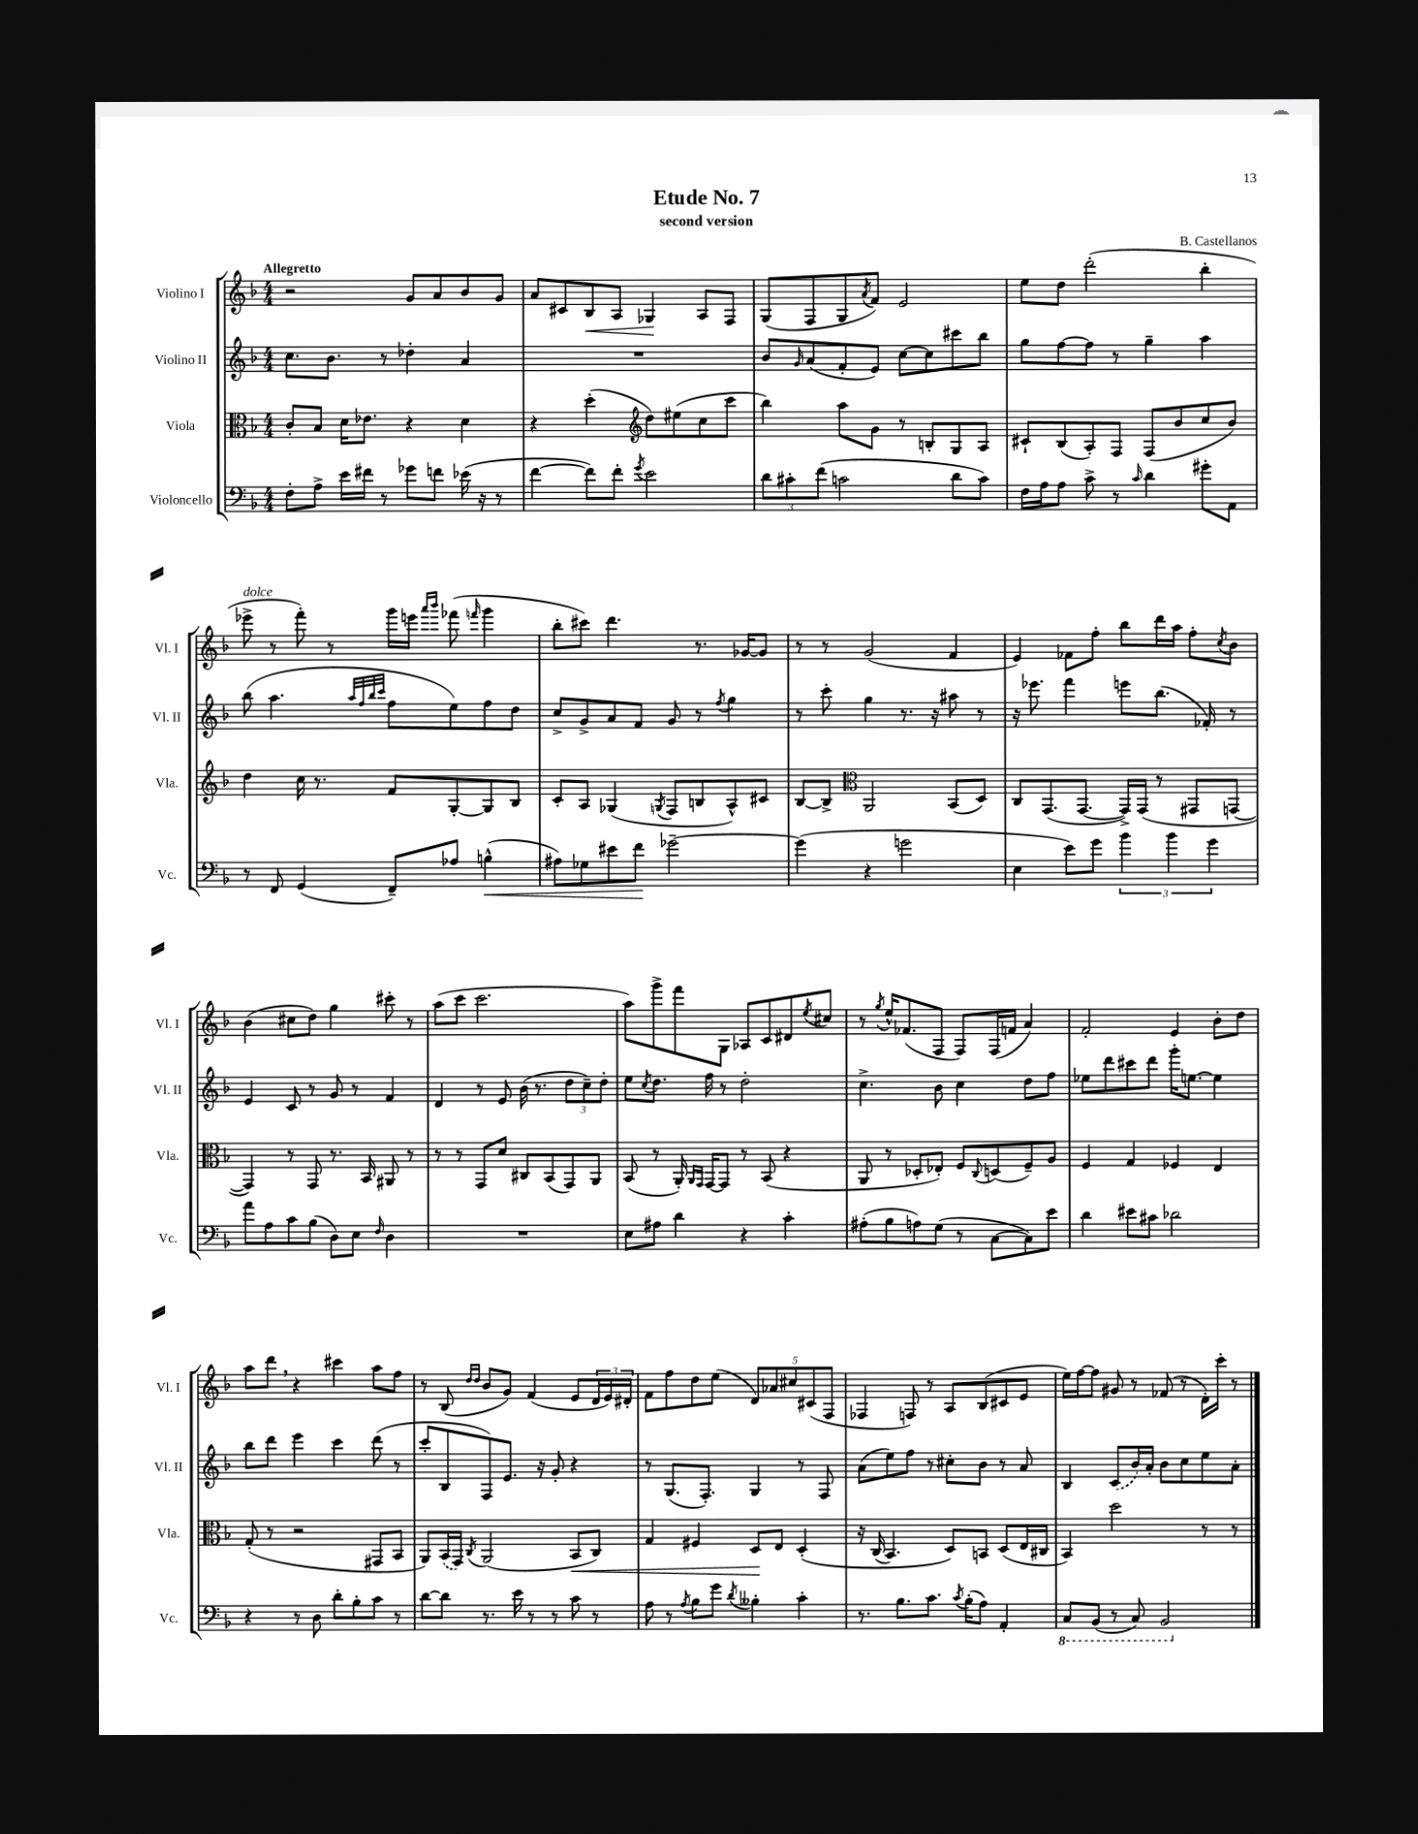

**kern	**kern	**kern	**kern
*staff4	*staff3	*staff2	*staff1
*clefF4	*clefC3	*clefG2	*clefG2
*k[b-]	*k[b-]	*k[b-]	*k[b-]
*M4/4	*M4/4	*M4/4	*M4/4
8F'	8c'	8.cc	2r
8A^	8B-	.	.
.	.	8.b-	.
16e	16d	.	.
16f#	8.e-	.	.
8r	.	8r	.
8g-	4r	4dd-'	8g
8f	.	.	8a
(16e-	4d	4a	8b-
16r	.	.	.
8r	.	.	8g
=	=	=	=
[4f	4r	1r	8a
.	.	.	8c#
8f])	(4dd'	.	8B-
8f'	.	.	8A
*	*clefG2	*	*
8qg	.	.	.
2e	8dd)	.	4G-
.	(8ee#	.	.
.	8cc	.	8A
.	8ccc	.	8F
=	=	=	=
12d	4bb-)	8b-	(8G
12c#'	.	.	.
.	.	16qqg	.
.	.	(8a	8F
(12f	.	.	.
2c	8aa	8f'	8G
.	.	.	8qa
.	8g	8e)	8f)
.	8r	[8cc	2e
.	8B'	8cc]	.
8d	8G	8ccc#	.
8c)	8A	8bb-	.
=	=	=	=
16F	8c#`	8gg	8ee
16A	.	.	.
8A	(8B-	[8ff	8dd
8c^	8A')	8ff]	(2ddd'
8r	8F	8r	.
16qqc	.	.	.
4d	(8F	4gg~	.
.	8b-	.	.
8g#'	8cc	4aa	4bb-'
8AA	8b-)	.	.
=	=	=	=
8r	4dd	(8bb-	8eee-^
8FF	.	4.aa	8r
(4GG	16cc	.	8fff')
.	8.r	.	.
.	.	.	8r
.	.	32qqaa	.
.	.	32qqff	.
.	.	32qqbb-	.
.	.	32qqccc	.
8FF~)	8f	8ff	16ggg
.	.	.	16eee
.	.	.	16qqaaa
.	.	.	16qqbbb-
8A-	[8G'	8ee)	(8fff-
.	.	.	16qqfff
(4B^^	8G]	8ff	4ggg
.	8B-	8dd	.
=	=	=	=
8A#)	8c'	8cc^	8bb-'
8G-	8A	8g^	8ccc#)
8e#	(4G-	8a	4.ddd
8f	.	8f	.
.	8qG	.	.
[2g-~	8F	8g	.
.	8B	8r	8.r
.	.	8qff	.
.	8A^^)	4gg	.
.	.	.	[16g-
.	8c#	.	8g-]
=	=	=	=
(4g-]	[8B-	8r	8r
.	8B-^]	8ccc'	8r
*	*clefC3	*	*
4r	2AA	4gg	(2g
2g	.	8.r	.
.	.	16r	.
.	(8BB-	8aa#	4f
.	8D)	8r	.
=	=	=	=
4E	8C	16r	4e)
.	.	8.eee-	.
.	(8.GG	.	.
8e)	.	4fff	8f-
.	[8.GG	.	.
8g	.	.	8ff'
6b-	16GG^])	8eee	8bb-
.	(16GG	.	.
.	8r	(8.bb-	16ddd
6b-	.	.	.
.	.	.	16aa
.	8GG#	.	8ff'
.	.	16f-')	.
6g	.	.	.
.	.	.	8qcc
.	[8GG	8r	8b-
=	=	=	=
8a	4GG])	4e	(4b-
8A	.	.	.
8c	8r	8c	8cc#
(8B-	8GG	8r	8dd)
8D)	8.r	8g	4gg
8E	.	8r	.
.	16BB-	.	.
16qqF	.	.	.
4D	8AA#	4f	8ccc#'
.	8r	.	8r
=	=	=	=
1r	8r	4d	(8aa
.	8r	.	8ccc
.	8GG	8r	2.ccc
.	8d	8e	.
.	8C#	(16b-	.
.	.	8.r	.
.	(8BB-	.	.
.	8GG)	12dd	.
.	.	12cc~)	.
.	8AA	.	.
.	.	12dd'	.
=	=	=	=
8E	(8BB-	8ee	8aa)
.	.	8qcc	.
8A#	8r	8.dd	8ggg^
4d	16AA')	.	8fff
.	16qqAA	.	.
.	16qqGG	.	.
.	[16GG	16ff	.
.	8GG]	8r	8G
4r	8r	2dd'	8A-
.	(8BB-	.	8c
4c'	4r	.	8d#
.	.	.	8qee
.	.	.	8cc#
=	=	=	=
(8A#'	8AA	4.cc^	8r
.	.	.	8qgg
8B-	8r	.	16ee^^
.	.	.	(8.f-
8A)	8D-'	.	.
(8G	8E-')	8b-	8F
8r	8F	4cc	8F)
.	8qqC	.	.
[8C	(8D	.	(16F
.	.	.	16f
8C])	8F~)	8dd	4a)
8e	8A	8ff	.
=	=	=	=
4d	4F	8ee-	2f'
.	.	8ddd	.
8e#	4G	8ccc#	.
8c#	.	8ddd	.
2d-	4F-	16ggg'	4e
.	.	[8.ee	.
.	4E	4ee]	8b-'
.	.	.	8dd
=	=	=	=
4r	(8G'	8bb-	8aa
.	8r	8ddd	8ddd
8r	2r	4eee	4r
8D	.	.	.
8d'	.	4ccc	4ccc#
8B-'	.	.	.
8c	8GG#	(8ddd	8aa
8r	8BB-	8r	8ff
=	=	=	=
[8d	8AA)	8ccc'	8r
8d]	(16BB-	8B-	(8B-
.	16GG)	.	.
.	.	.	16qqdd
.	8qC	.	16qqdd
8.r	(2AA	8F)	8b-
.	.	8.e	8g)
16e	.	.	.
8r	.	.	(4f
.	.	16r	.
8r	.	8g'	.
8c	8BB-	4r	8e
8r	8C)	.	24d
.	.	.	24e)
.	.	.	24d#'
=	=	=	=
8A	4G	8r	8f
8r	.	(8.G	8ff
8qA	.	.	.
8B-	4F#	.	8dd
.	.	8.F')	.
8g	.	.	(8ee
8qd	.	.	.
4B--'	8D	4G	10d)
.	.	.	10a-
.	8E	.	.
.	.	.	10cc#
4c'	&(4D'	8r	.
.	.	.	(10c#
.	.	8F	.
.	.	.	10F
=	=	=	=
8.r	16r	(8a	4F-
.	(16C	.	.
.	4.BB-)	8ee)	.
8.B-	.	.	.
.	.	8ff	8F)
8.c	.	8r	8r
.	8D&)	8cc#'	8A
8qc	.	.	.
(16B-'	.	.	.
8A)	8BB	8b-	(8B-
4AA'	(8D	8r	8c#
.	16E	8a	8e
.	16C#	.	.
=	=	=	=
8CC	4BB-)	4B-	16ee)
.	.	.	[16ff
(8BBB-	.	.	8ff]
8r	2dd	(8c	8g#
8CC)	.	16b-)	8r
.	.	16a'	.
2BBB-	.	8b-	(8f-
.	.	8cc	8r
.	8r	8ee	16d')
.	.	.	16ccc'
.	8r	8a'	8r
==	==	==	==
*-	*-	*-	*-
